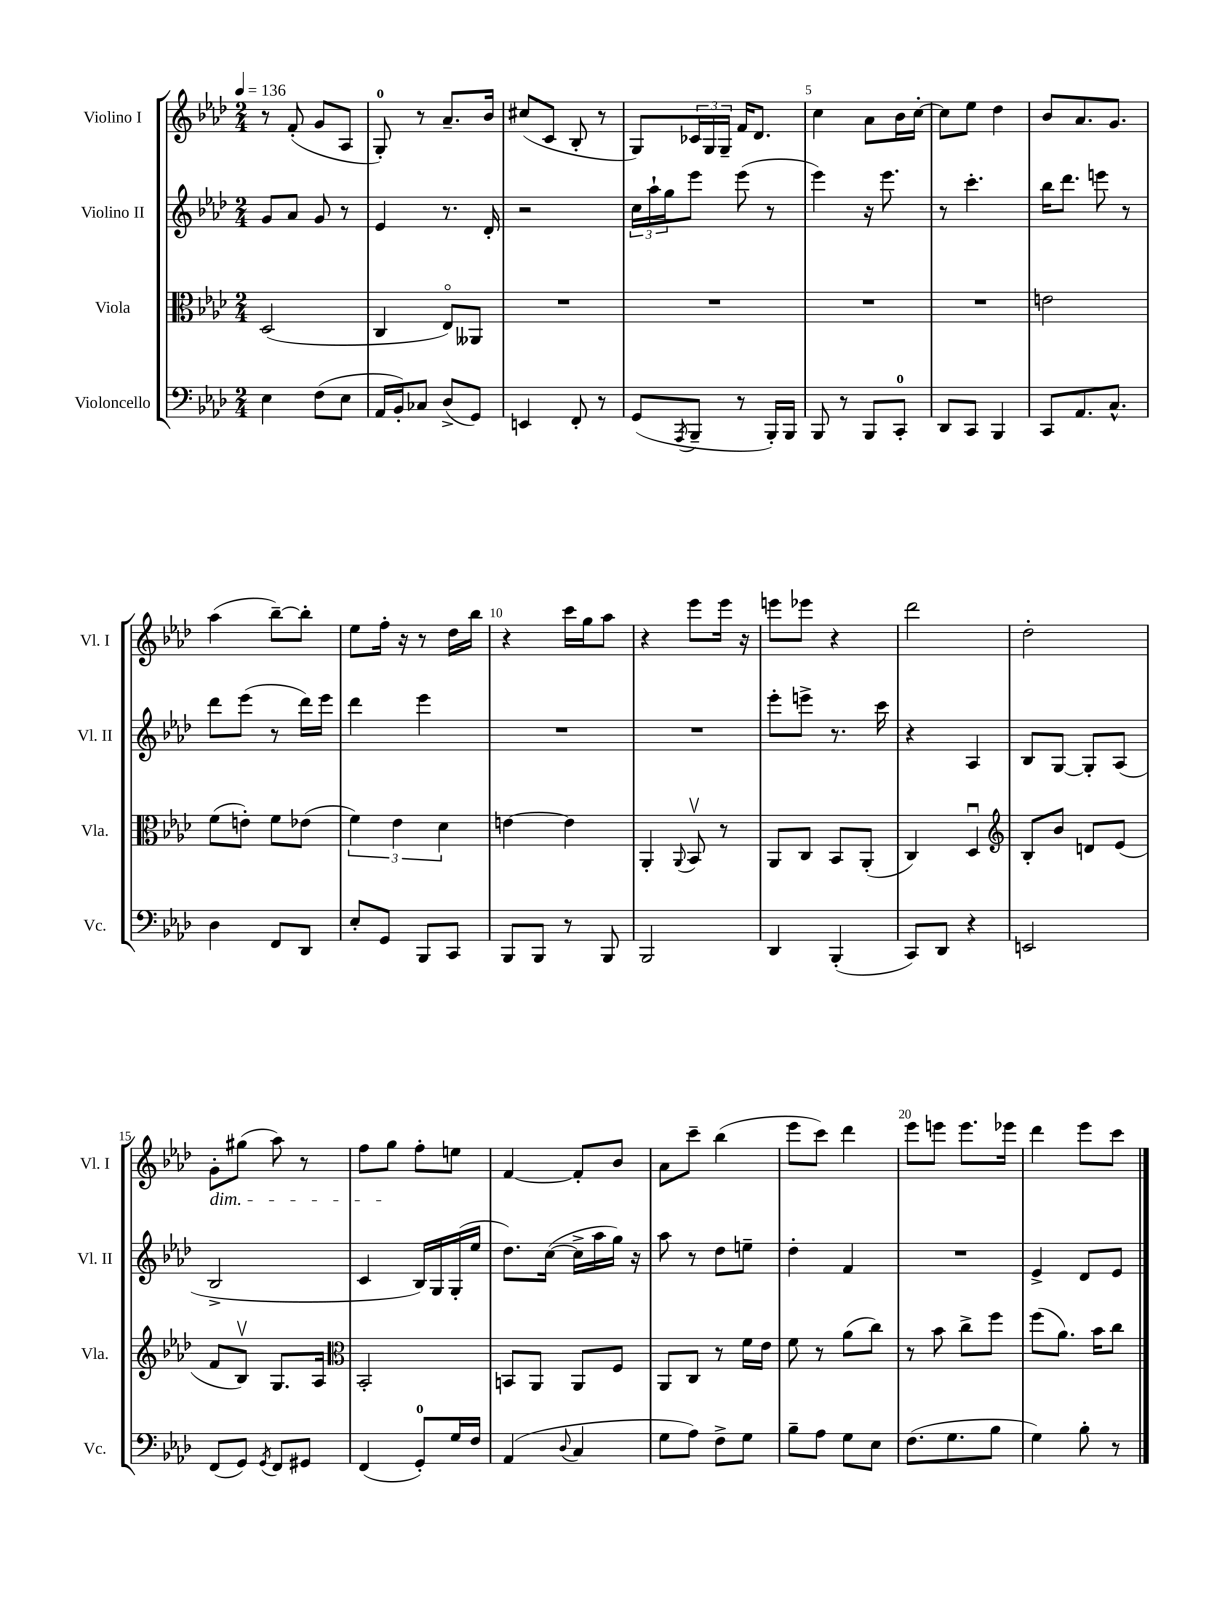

**kern	**kern	**kern	**kern
*staff4	*staff3	*staff2	*staff1
*clefF4	*clefC3	*clefG2	*clefG2
*k[b-e-a-d-]	*k[b-e-a-d-]	*k[b-e-a-d-]	*k[b-e-a-d-]
*M2/4	*M2/4	*M2/4	*M2/4
*MM136	*MM136	*MM136	*MM136
4E-\	(2D-/	8g/L	8r
.	.	8a-/J	(8f'/
(8F\L	.	8g/	8g/L
8E-\J	.	8r	8A-/J
=	=	=	=
16AA-/LL	4C/	4e-/	8G'/)
16BB-'/J)	.	.	.
8C-/J	.	.	8r
(8D-^/L	8E-o/L)	8.r	8.a-~/L
8GG/J)	8AA--/J	.	.
.	.	16d-'/	16b-/Jk
=	=	=	=
4EE/	2r	2r	(8cc#/L
.	.	.	8c/J
8FF'/	.	.	8B-'/
8r	.	.	8r
=	=	=	=
(8GG/L	2r	24cc\LL	8G/L)
.	.	24aa-`\	.
.	.	24gg\J	.
8qAAA-/	.	.	.
8BBB-~/J	.	8eee-\J	24c-/L
.	.	.	24G/
.	.	.	24G~/JJ
8r	.	(8eee-\	16f/LK
.	.	.	8.d-/J
16BBB-'/LL)	.	8r	.
16BBB-/JJ	.	.	.
=	=	=	=
8BBB-/	2r	4eee-\)	4cc\
8r	.	.	.
8BBB-/L	.	16r	8a-\L
.	.	8.eee-\	.
8CC'/J	.	.	16b-\L
.	.	.	[16cc'\JJ
=	=	=	=
8DD-/L	2r	8r	8cc\]L
8CC/J	.	4.ccc'\	8ee-\J
4BBB-/	.	.	4dd-\
=	=	=	=
8CC/L	2e\	16bb-\LK	8b-/L
.	.	8.ddd-\J	.
8.AA-/	.	.	8.a-/
.	.	8eee\	.
8.C^^/J	.	.	8.g/J
.	.	8r	.
=	=	=	=
4D-\	(8f\L	8ddd-\L	(4aa-\
.	8e'\J)	(8eee-\J	.
8FF/L	8f\L	8r	[8bb-~\L)
8DD-/J	(8e-\J	16ddd-\LL)	8bb-'\]J
.	.	16eee-\JJ	.
=	=	=	=
8E-'/L	6f\)	4ddd-\	8ee-\L
8GG/J	.	.	16ff'\Jk
.	6e-\	.	.
.	.	.	16r
8BBB-/L	.	4eee-\	8r
.	6d-\	.	.
8CC/J	.	.	16dd-\LL
.	.	.	16bb-\JJ
=	=	=	=
8BBB-/L	[4e\	2r	4r
8BBB-/J	.	.	.
8r	4e\]	.	16ccc\LL
.	.	.	16gg\J
8BBB-/	.	.	8aa-\J
=	=	=	=
2BBB-/	4AA-'/	2r	4r
.	8qqAA-/	.	.
.	8BB-v/	.	8eee-\L
.	8r	.	16eee-\Jk
.	.	.	16r
=	=	=	=
4DD-/	8AA-/L	8eee-'\L	8eee\L
.	8C/J	8eee^\J	8eee-\J
(4BBB-'/	8BB-/L	8.r	4r
.	(8AA-'/J	.	.
.	.	16ccc\	.
=	=	=	=
8CC/L)	4C/)	4r	2ddd-\
8DD-/J	.	.	.
4r	4D-u/	4A-/	.
=	=	=	=
*	*clefG2	*	*
2EE/	8B-'/L	8B-/L	2dd-'\
.	8b-/J	[8G/J	.
.	8d/L	8G'/]L	.
.	(8e-/J	(8A-/J	.
=	=	=	=
(8FF/L	8f/L	2B-^/	8g'\L
8GG/J)	8B-v/J)	.	(8gg#\J
8qGG/	.	.	.
8FF/L	8.G/L	.	8aa-\)
8GG#/J	.	.	8r
.	16A-/Jk	.	.
=	=	=	=
*	*clefC3	*	*
(4FF/	2BB-'/	4c/	8ff\L
.	.	.	8gg\J
8GG'/L)	.	16B-/LL)	8ff'\L
.	.	16G/	.
16G/L	.	(16G'/	8ee\J
16F/JJ	.	16ee-/JJ	.
=	=	=	=
(4AA-/	8BB/L	8.dd-\L)	[4f/
.	8AA-/J	.	.
.	.	([16cc\Jk	.
8qqD-/	.	.	.
4C/	8AA-/L	16cc^\]LL	8f'/]L
.	.	16aa-\	.
.	8F/J	16gg\JJ)	8b-/J
.	.	16r	.
=	=	=	=
8G\L	8AA-/L	8aa-\	8a-\L
8A-\J)	8C/J	8r	8ccc~\J
8F^\L	8r	8dd-\L	(4bb-\
8G\J	16f\LL	8ee~\J	.
.	16e-\JJ	.	.
=	=	=	=
8B-~\L	8f\	4dd-'\	8eee-\L
8A-\J	8r	.	8ccc\J)
8G\L	(8a-\L	4f/	4ddd-\
8E-\J	8cc\J)	.	.
=	=	=	=
(8.F\L	8r	2r	8eee-\L
.	8b-\	.	8eee\J
8.G\	.	.	.
.	8cc^\L	.	8.eee\L
8B-\J	8ff\J	.	.
.	.	.	16eee-\Jk
=	=	=	=
4G\)	(8ff\L	4e-^/	4ddd-\
.	8.a-\J)	.	.
8B-'\	.	8d-/L	8eee-\L
.	16b-\LK	.	.
8r	8cc\J	8e-/J	8ccc\J
==	==	==	==
*-	*-	*-	*-
